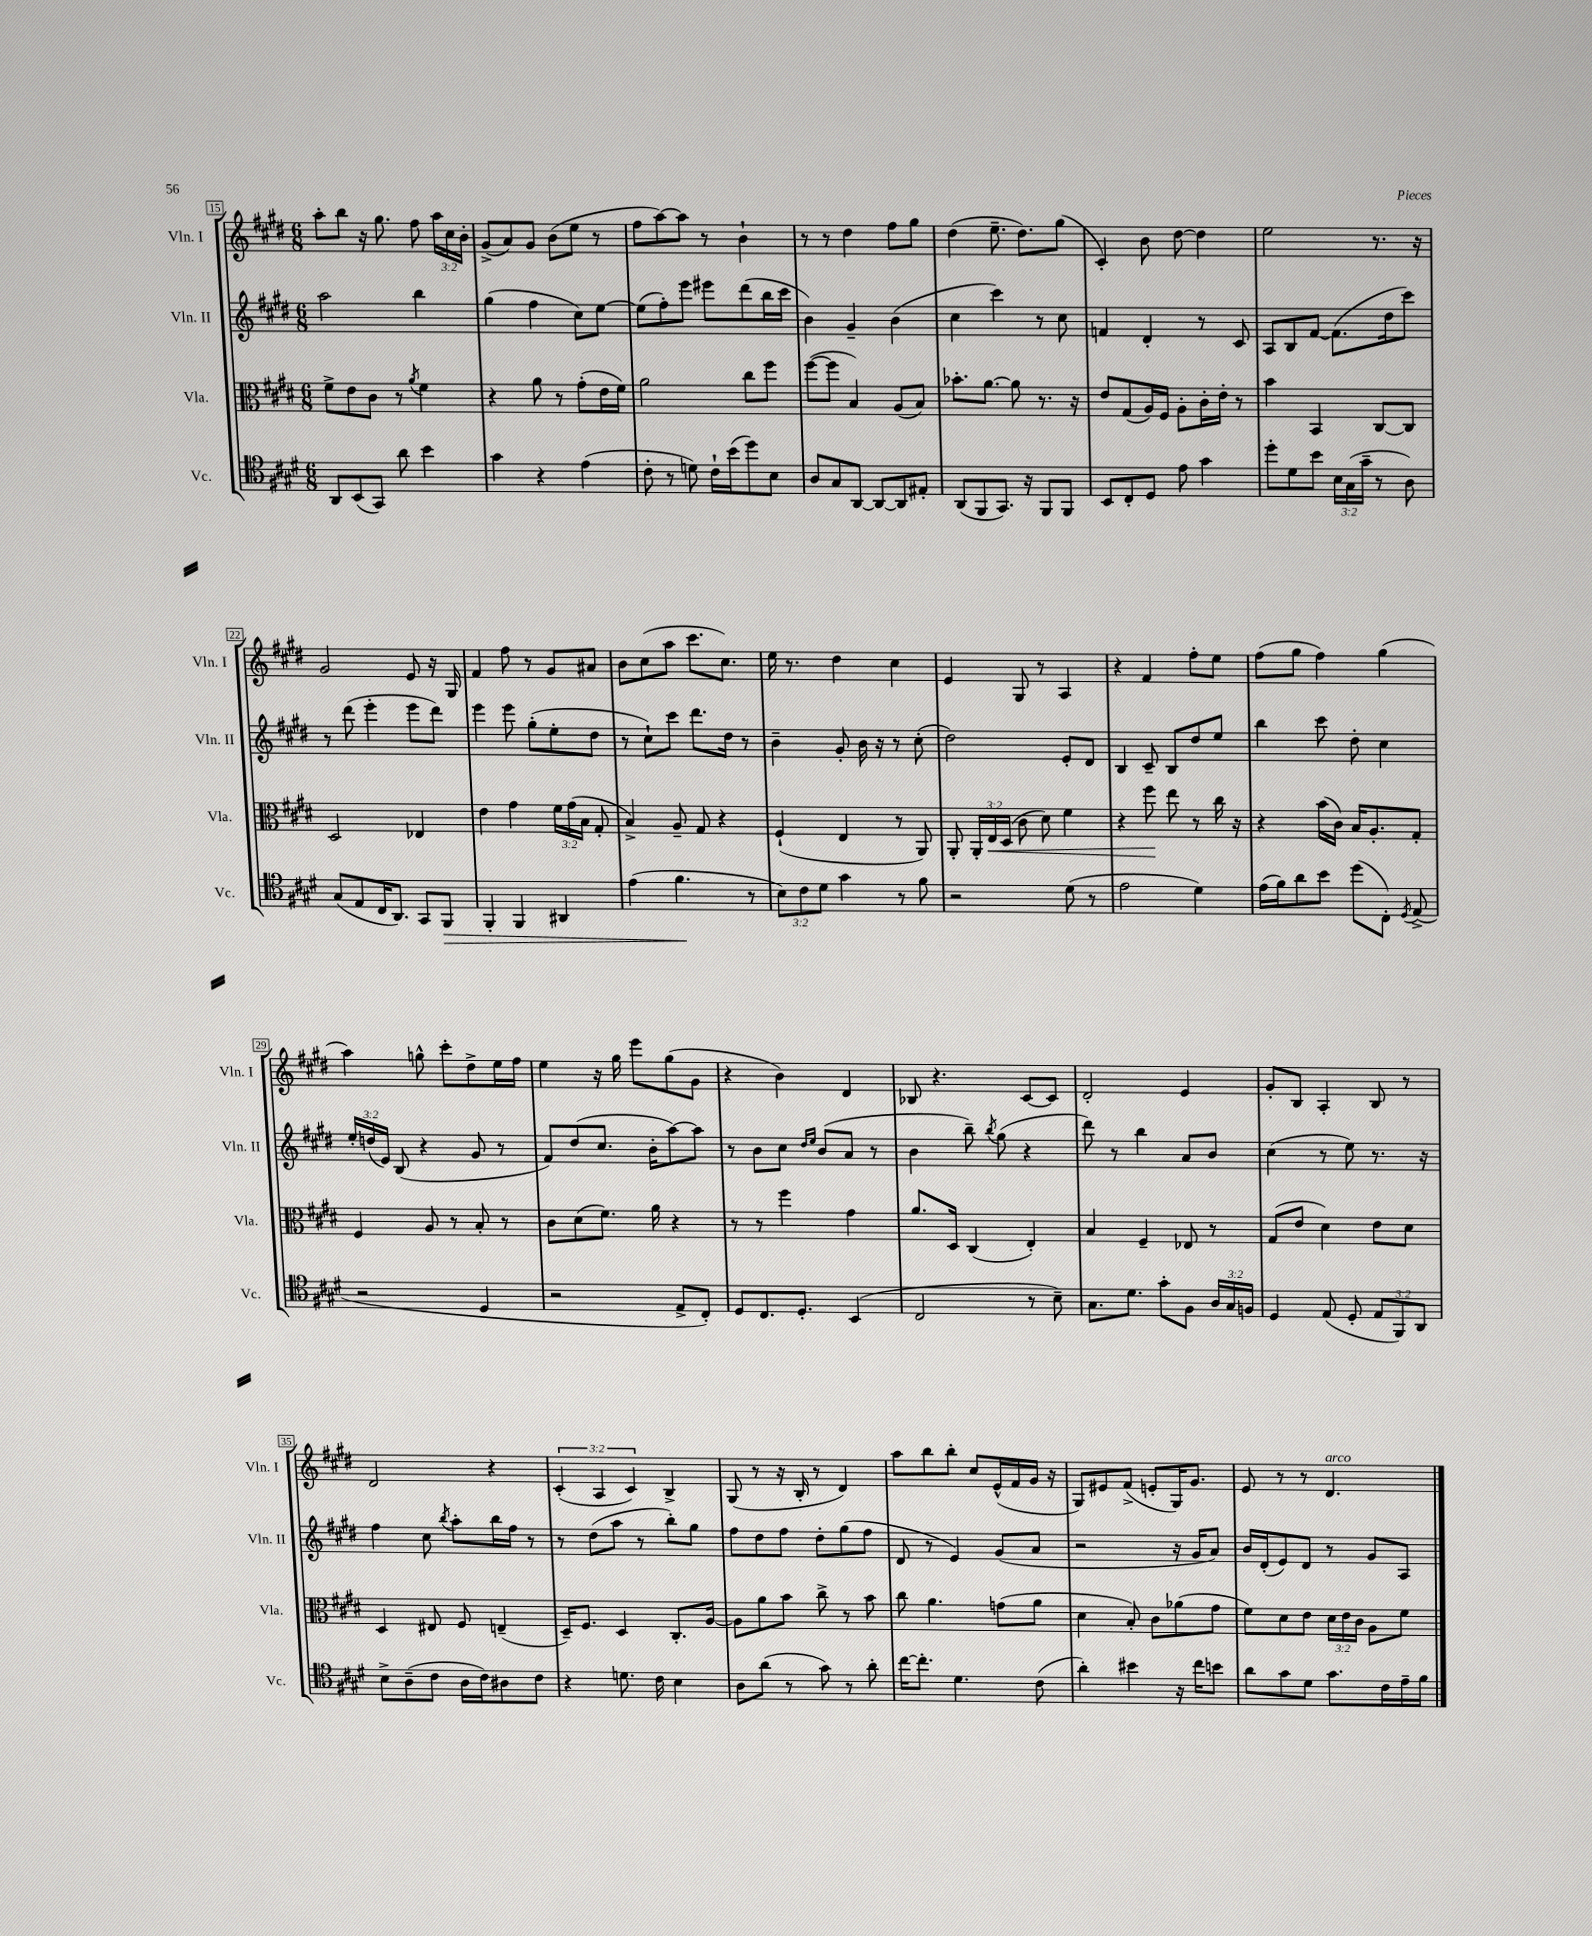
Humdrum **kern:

**kern	**kern	**kern	**kern
*staff4	*staff3	*staff2	*staff1
*clefC4	*clefC3	*clefG2	*clefG2
*k[f#c#g#d#]	*k[f#c#g#d#]	*k[f#c#g#d#]	*k[f#c#g#d#]
*M6/8	*M6/8	*M6/8	*M6/8
8AA	8f#^	2aa	8aa'
(8BB	8e	.	8bb
8GG#)	8c#	.	16r
.	.	.	8.gg#
8a	8r	.	.
.	8qa	.	.
4b	4f#	4bb	8ff#
.	.	.	24aa
.	.	.	24cc#
.	.	.	24b'
=	=	=	=
4g#	4r	(4gg#	(8g#^
.	.	.	8a)
4r	8a	4ff#	8g#
.	8r	.	(8b
(4e	(8g#'	8cc#)	8ee
.	16e	[8ee	8r
.	16f#)	.	.
=	=	=	=
8c#'	2a	(8ee]	8ff#
8r	.	8ff#')	[8aa)
8d)	.	8eee	8aa]
16c#`	.	8eee#	8r
(16b	.	.	.
8dd#)	8cc#	(8ddd#	4b`
8B	8ff#	16bb	.
.	.	16ccc#	.
=	=	=	=
8A	([8ff#	4b)	8r
8G#	8ff#]	.	8r
[8AA	4B)	4g#~	4dd#
8AA_	.	.	.
8AA]	(8A	(4b	8ff#
8E#'	8B)	.	8gg#
=	=	=	=
(8AA	8.b-'	4cc#	(4dd#
8FF#	.	.	.
.	[8.a	.	.
8.GG#)	.	4ccc#)	8.ee~
.	8a]	.	.
16r	.	.	8.dd#)
8FF#	8.r	8r	.
8FF#	.	8cc#	(8gg#
.	16r	.	.
=	=	=	=
8BB	8e	4f	4c#')
8C#'	(8G#	.	.
8D#	16A)	4d#'	8b
.	16F#	.	.
8e	8A'	.	[8dd#
4g#	16c#'	8r	4dd#]
.	16e'	.	.
.	8r	8c#	.
=	=	=	=
8dd#'	4b	8A	2ee
8d#	.	8B	.
8b	4BB	[8f#	.
24B	.	(8.f#]	.
(24G#	.	.	.
24g#~	.	.	.
8r	[8C#	.	8.r
.	.	16dd#	.
8A)	8C#]	8ccc#)	.
.	.	.	16r
=	=	=	=
(8G#	2D#	8r	2g#
8E	.	(8ddd#	.
16C#	.	4eee'	.
8.AA)	.	.	.
8GG#	4E-	8eee	8e
8FF#	.	8ddd#)	16r
.	.	.	16G#
=	=	=	=
4FF#'	4e	4eee	4f#
4FF#	4g#	8eee	8ff#
.	.	(8gg#'	8r
4AA#	24f#	8ee'	8g#
.	(24g#	.	.
.	24B	.	.
.	8G#'	8dd#	8a#
=	=	=	=
(4e	4B^)	8r	8b
.	.	8cc#`)	(8cc#
4.f#	8A~	8ccc#	8aa
.	8G#	8.ddd#	8.ccc#
.	4r	.	.
.	.	16dd#	8.cc#)
8r	.	8r	.
=	=	=	=
12B)	(4F#`	4b~	16ee
.	.	.	8.r
12c#	.	.	.
12d#	.	.	.
4g#	4E	8g#'	4dd#
.	.	16b	.
.	.	16r	.
8r	8r	8r	4cc#
8f#	8AA)	(8cc#'	.
=	=	=	=
2r	8AA'	2dd#)	4e
.	24AA'	.	.
.	24E	.	.
.	(24D#	.	.
.	8c#	.	8G#
.	8d#)	.	8r
(8d#	4f#	8e'	4A
8r	.	8d#	.
=	=	=	=
2e	4r	4B	4r
.	8ff#	8c#~	4f#
.	8ee	8B	.
4d#)	8r	8dd#	8ff#'
.	16cc#	8ee	8ee
.	16r	.	.
=	=	=	=
(16e	4r	4bb	(8ff#
16f#)	.	.	.
8a	.	.	8gg#
8b	(16b	8ccc#	4ff#)
.	16c#)	.	.
(8dd#	16B	8dd#'	.
.	8.A'	.	.
8C#')	.	4cc#	(4gg#
8qD#	.	.	.
(8E^	8G#'	.	.
=	=	=	=
2r	4F#	24ee'	4aa)
.	.	(24dd	.
.	.	24e)	.
.	.	(8B	.
.	8A	4r	8gg^^
.	8r	.	8ccc#'
4D#	8B'	8g#	8dd#^
.	8r	8r	16ee
.	.	.	16ff#
=	=	=	=
2r	8c#	8f#)	4ee
.	(8d#	(8dd#	.
.	8.f#)	8.cc#	16r
.	.	.	16gg#
.	.	.	8eee
.	16a	16b'	.
8E^	4r	[8aa)	(8gg#
8C#')	.	8aa]	8g#
=	=	=	=
8D#	8r	8r	4r
8.C#	8r	8b	.
.	4ff#	8cc#	4b)
8.D#'	.	.	.
.	.	16qqdd#	.
.	.	16qqee	.
.	.	(8b	.
(4BB	4g#	8a	4d#
.	.	8r	.
=	=	=	=
2C#	8.a	4b	8B-
.	.	.	4.r
.	16D#	.	.
.	(4C#	8bb~)	.
.	.	8qbb	.
.	.	(8gg#	.
8r	4E')	4r	[8c#
8B~)	.	.	8c#]
=	=	=	=
8.G#	4B	8ddd#)	2d#'
.	.	8r	.
8.d#	.	.	.
.	4F#~	4bb	.
8g#'	.	.	.
8F#	8E-	8a	4e
24A	8r	8b	.
24G#	.	.	.
24F	.	.	.
=	=	=	=
4D#	(8G#	(4cc#	8g#'
.	8e	.	8B
(8E	4d#)	8r	4A'
8D#'	.	8ee)	.
12E	8e	8.r	8B
12FF#)	.	.	.
.	8d#	.	8r
12AA	.	.	.
.	.	16r	.
=	=	=	=
8B^	4D#	4ff#	2d#
(8A~	.	.	.
8c#	8E#	8cc#	.
.	.	8qbb	.
16A	8F#	8aa'	.
16c#)	.	.	.
8A#	(4E~	16bb	4r
.	.	16ff#	.
8c#	.	8r	.
=	=	=	=
4r	16D#~)	8r	(6c#'
.	8.F#	.	.
.	.	(8dd#	.
.	.	.	6A
8.d	4D#	8aa	.
.	.	.	6c#)
.	.	8r	.
16c#	.	.	.
4B	8.C#'	8bb')	4B^
.	.	8gg#	.
.	[16A	.	.
=	=	=	=
8A	8A]	8ff#	(8G#
(8a	8a	8dd#	8r
8r	8b	8ff#	16r
.	.	.	16B'
8g#)	8cc#^	8dd#'	8r
8r	8r	(8gg#	4d#)
8a'	8b	8ff#	.
=	=	=	=
[16cc#	8cc#	8d#	8aa
8.cc#']	.	.	.
.	4.a	8r	8bb
4.d#	.	4e)	8bb'
.	.	.	8cc#
.	(8g	(8g#	(16e^^
.	.	.	16f#
(8c#	8a	8a	16g#
.	.	.	16r
=	=	=	=
4a')	4d#	2r	8G#)
.	.	.	8e#
4b#	8B')	.	(8f#^
.	8c#	.	8e'
16r	(8a-	16r	16G#)
16cc#	.	16g#	8.g#
8b	8g#	8a)	.
=	=	=	=
8a	8f#)	16b	8e
.	.	(16d#'	.
8g#	8d#	8e)	8r
8d#	8e	8d#	8r
8.g#	24d#	8r	4.d#
.	24e	.	.
.	24c#	.	.
.	8A	8g#	.
16c#	.	.	.
16e~	8f#	8A	.
16f#	.	.	.
==	==	==	==
*-	*-	*-	*-
